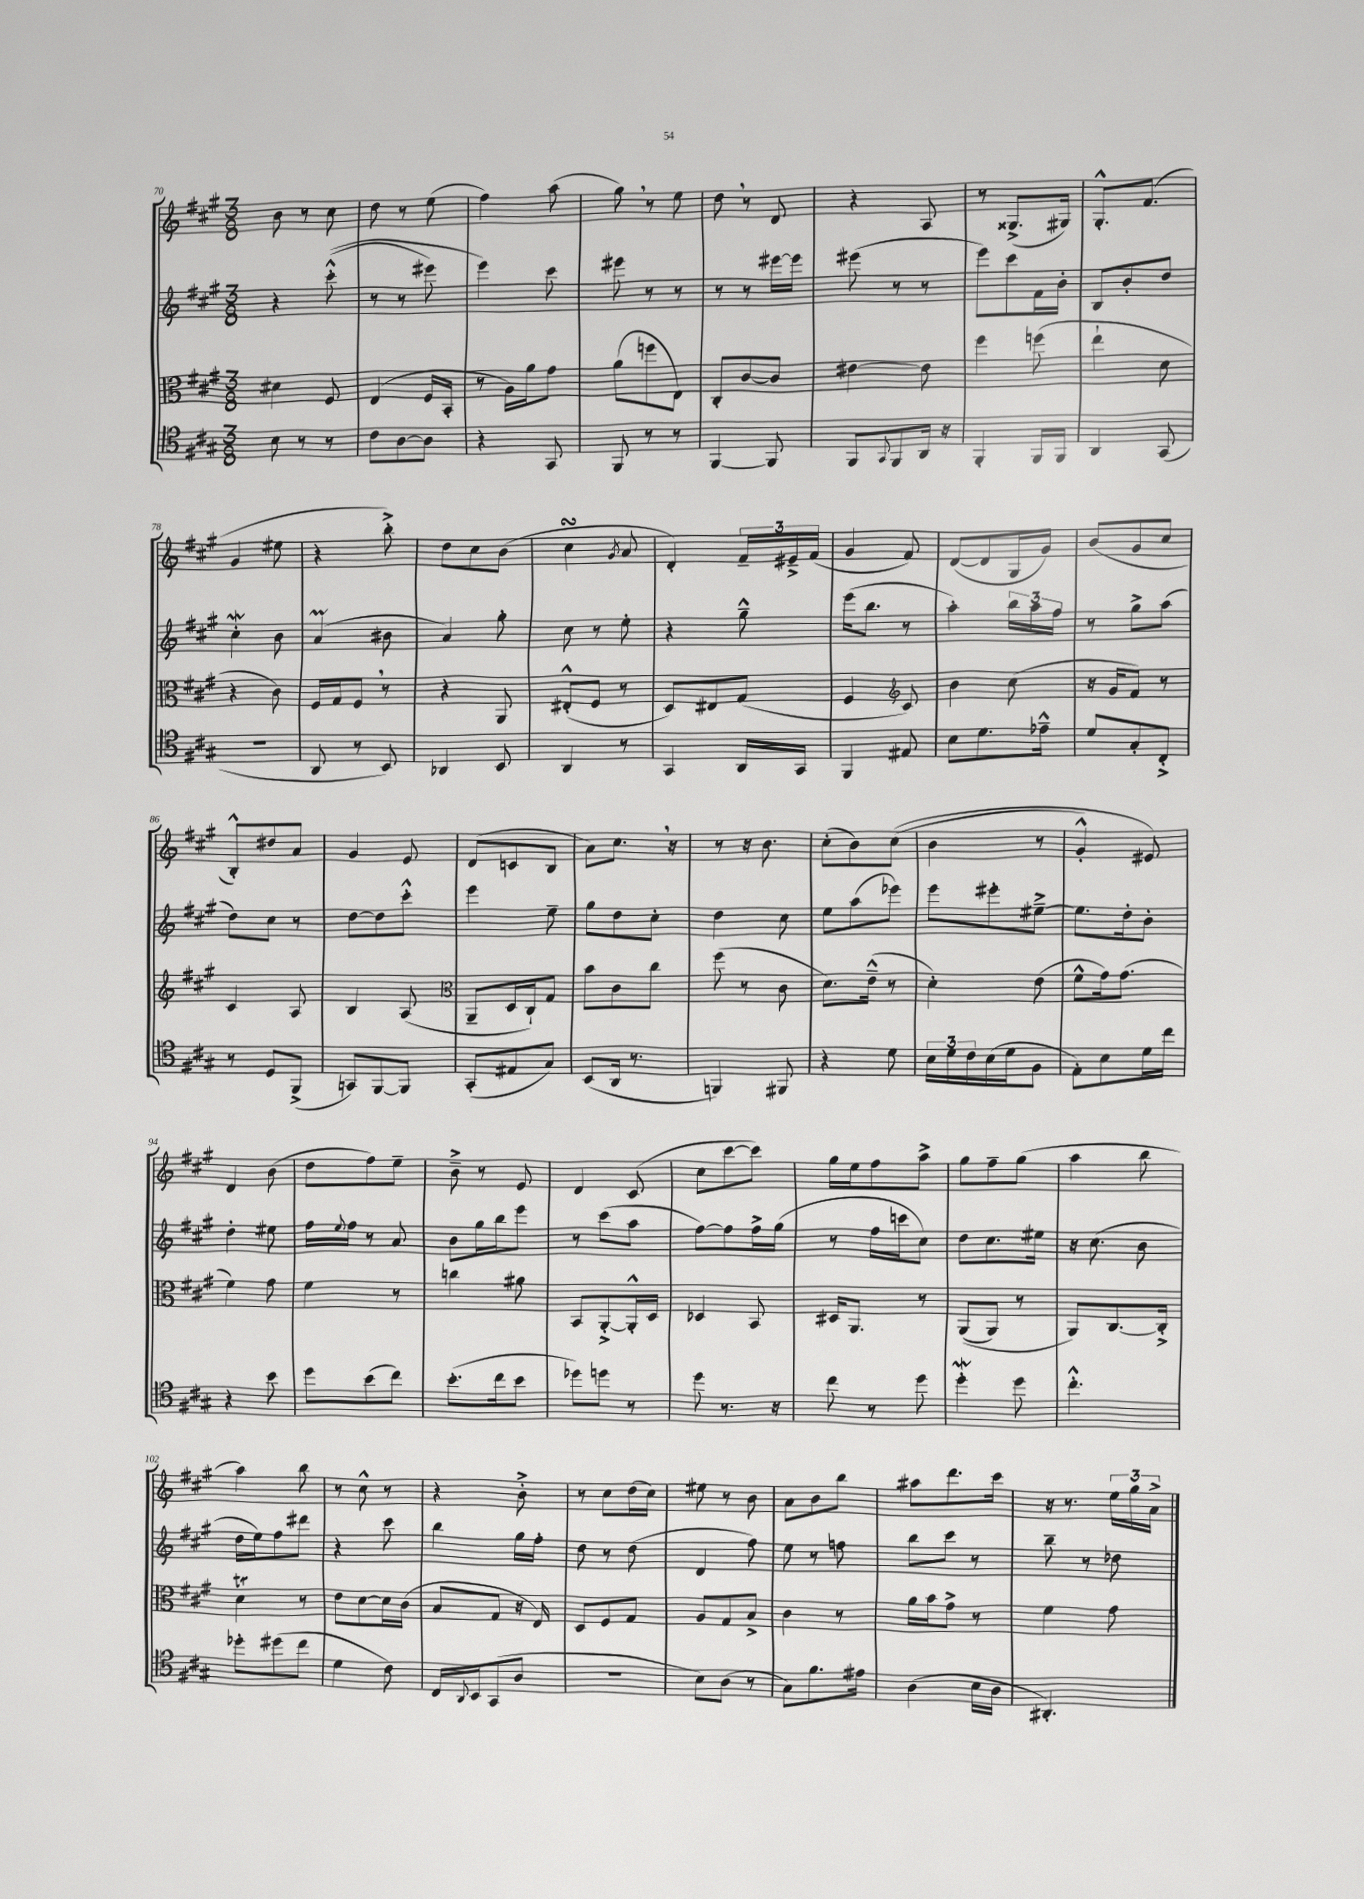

**kern	**kern	**kern	**kern
*part4	*part3	*part2	*part1
*staff4	*staff3	*staff2	*staff1
*clefC4	*clefC3	*clefG2	*clefG2
*k[f#c#g#]	*k[f#c#g#]	*k[f#c#g#]	*k[f#c#g#]
*M3/8	*M3/8	*M3/8	*M3/8
=70	=70	=70	=70
8B\	4d#X\	4r	8b\
8r	.	.	8r
8r	8F#/	((8ccc#'^^\	8cc#\
=71	=71	=71	=71
8c#\L	(4E/	8r	8dd\
[8A\	.	8r	8r
8A\J]	16F#/LL	8eee#X\)	(8ee\
.	16BB'/JJ	.	.
=72	=72	=72	=72
4r	8r	4eee\)	4ff#\)
.	16A\LL)	.	.
.	16a\J	.	.
8GG#/	8g#\J	8ccc#\	(8aa\
=73	=73	=73	=73
8FF#/	(8a\L	8eee#X\	8gg#,\)
8r	8ffn\	8r	8r
8r	8E\J)	8r	8ee\
=74	=74	=74	=74
[4FF#/	8C#'/L	8r	8dd,\
.	[8c#/	8r	8r
8FF#/]	8c#/J]	[16eee#X\LL	8d/
.	.	16eee#\JJ]	.
=75	=75	=75	=75
8FF#/L	[4e#X\	(8eee#X\	4r
8qqGG#/	.	.	.
8FF#/	.	8r	.
16AA/Jk	8e#\]	8r	8A/
16r	.	.	.
=76	=76	=76	=76
4FF#'/	4ff#\	8eee\L)	8r
.	.	8ccc#\	(8.G##X^/L
16FF#/LL	(8ffn\	16f#\L	.
16FF#/JJ	.	16b'\JJ	16G#X/Jk)
=77	=77	=77	=77
4AA/	4ee`\	8B/L	8.G#'^^/L
.	.	8b'/	.
.	.	.	(8.f#/J
(8GG#/	8d\	8dd/J	.
!!LO:LB:g=z
=78	=78	=78	=78
4.r	4r	4cc#W'\	4g#/
.	8c#\)	8b\	8ee#X\
=79	=79	=79	=79
8AA/	16F#/LL	(4aM/	4r
.	16G#/J	.	.
8r	8F#,/J	.	.
8BB/)	8r	8b#X\	8bb'^\)
=80	=80	=80	=80
4AA-X/	4r	4a/)	8dd\L
.	.	.	8cc#\
8BB/	8AA/	8gg#'\	(8b\J
=81	=81	=81	=81
4AA/	(8E#X'^^/L	8cc#\	4cc#sSsS\
.	8F#/J	8r	.
.	.	.	8qg#/
8r	8r	8ee'\	8a/
=82	=82	=82	=82
4GG#/	8D/L)	4r	4d'/)
.	8E#X/	.	.
16AA/LL	(8G#/J	8gg#~^^\	24f#~/LL
.	.	.	24e#X~^/
16GG#/JJ	.	.	.
.	.	.	(24f#/JJ
=83	=83	=83	=83
4FF#/	4F#/	(16eee\KL	4g#/
.	.	8.bb\J	.
*	*clefG2	*	*
8E#X/	8c#/)	8r	8f#/)
=84	=84	=84	=84
8B\L	4b\	4aa'\)	([8d/L
8.d\	.	.	8d/]
.	(8cc#\	24bb\LL	16G#/L
.	.	24aa\	.
16e-X~^^\Jk	.	.	16g#/JJ)
.	.	24ff#\JJ	.
=85	=85	=85	=85
8d/L	16r	8r	(8b/L
.	16g#/KL	.	.
8G#'/	8f#/J)	8gg#^\L	8g#/
8C#'^/J	8r	(8aa\J	8cc#/J
!!LO:LB:g=z
=86	=86	=86	=86
8r	4c#/	8dd\L)	8B'^^/L)
8D/L	.	8cc#\J	8dd#X/
(8FF#^/J	8A/	8r	8a/J
=87	=87	=87	=87
8GGn/L)	4B/	[8dd\L	4g#/
[8FF#/	.	8dd\]	.
8FF#/J]	(8A/	8ccc#'^^\J	8e/
=88	=88	=88	=88
*	*clefC3	*	*
(8GG#'/L	8AA~/L	4eee\	(8d/L
8E#X/	16D/L	.	8cn/
.	16C#`/J)	.	.
8G#/J)	8G#/J	8ee~\	8B/J
=89	=89	=89	=89
(8BB/L	8b\L	8gg#\L	8a\L)
16AA/Jk	8c#\	8dd\	8.cc#,\J
8.r	.	.	.
.	8cc#\J	8cc#'\J	.
.	.	.	16r
=90	=90	=90	=90
4FFn/)	(8ff#\	4dd\	8r
.	8r	.	16r
.	.	.	8.b\
8FF#X/	8c#\	8cc#\	.
=91	=91	=91	=91
4r	8.d\L)	8ee\L	(8cc#'\L
.	.	(8aa\	8b\)
.	(16e~^^\Jk	.	.
8d\	8r	8eee-X\J)	((8cc#\J
=92	=92	=92	=92
24B\LL	4d'\)	8eee\L	4b\
24d\	.	.	.
24c#\	.	.	.
(16B\	.	8eee#X'\	.
16d\J	.	.	.
8F#\J	(8e\	[8ee#X~^\J	8r
=93	=93	=93	=93
8E'\L)	8f#^^\L	8.ee#\L]	4g#'^^/)
8B\	16g#\k)	.	.
.	(8.g#\J	16dd'\k	.
16d\L	.	8b'\J	8e#X/)
16cc#\JJ	.	.	.
!!LO:LB:g=z
=94	=94	=94	=94
4r	4f#\)	4dd'\	4d/
8b\	8g#\	8ee#X\	(8b\
=95	=95	=95	=95
8dd\L	4f#\	16ff#\LL	8dd\L
.	.	8qqee/	.
.	.	16ff#\JJ	.
(8b\	.	8r	8ff#\)
8cc#\J)	8r	8a/	8ee~\J
=96	=96	=96	=96
(8.b'\L	4ccn\	8b\L	8b~^\
.	.	16gg#\L	8r
16cc#\k	.	16bb\J	.
8b\J	8a#X\	8eee\J	8e/
=97	=97	=97	=97
8dd-X\L)	8BB/L	8r	4d/
8ddn\J	[8AA'^/	(8ccc#\L	.
8r	16AA'^^/L]	8aa\J	(8c#/
.	16D/JJ	.	.
=98	=98	=98	=98
8dd\	4D-X/	[8ff#\L)	8cc#\L
8.r	.	8ff#\]	[8ccc#\
.	8BB/	16ff#^\L	8ccc#\J])
16r	.	(16gg#\JJ	.
=99	=99	=99	=99
8cc#\	16D#X/KL	8r	16gg#\LL
.	8.AA/J	.	16ee\J
8r	.	16ff#\LL	8ff#\
.	.	16cccn\J	.
8dd\	8r	8cc#\J)	8aa^\J
=100	=100	=100	=100
4ddw'\	((8AA/L	8dd\L	8gg#\L
.	8AA/J)	8.cc#\	8ff#~\
8dd\	8r	.	(8gg#\J
.	.	16ee#X\Jk	.
=101	=101	=101	=101
4.cc#'^^\	8AA/L)	16r	4aa\
.	.	(8.cc#\	.
.	[8.C#/	.	.
.	.	8b\	8bb\
.	16C#'^/Jk]	.	.
!!LO:LB:g=z
=102	=102	=102	=102
8dd-X'\L	4dT\	16dd\LL	4aa\)
.	.	16ee\J)	.
(8dd#X\	.	8ff#\	.
8cc#\J	8r	8ddd#X\J	8bb\
=103	=103	=103	=103
4d\	8e\L	4r	8r
.	[8d\	.	8cc#^^\
8c#\)	16d\L]	8ccc#\	8r
.	(16c#\JJ	.	.
=104	=104	=104	=104
16C#/LL	8B/L	4bb\	4r
8qqAA/	.	.	.
16BB/J	.	.	.
(8GG#/	8G#/J	.	.
8A/J	16r	16gg#\LL	8b'^\
.	16E/)	16ff#'\JJ	.
=105	=105	=105	=105
4.r	8D/L	8dd\	8r
.	8F#/	8r	8cc#\L
.	8G#/J	(8dd\	(16dd\L
.	.	.	16cc#\JJ)
=106	=106	=106	=106
8B\L)	8A/L	4d/	8ee#X\
(8A\J	8G#/	.	8r
8r	8B^/J	8ff#\)	8b\
=107	=107	=107	=107
8G#\L)	4c#\	8ee\	8a\L
8.f#\	.	8r	8b\
.	8r	8ffn\	8bb\J
16e#X\Jk	.	.	.
=108	=108	=108	=108
(4A\	16a\LL	8bb\L	8aa#X\L
.	16b\J	.	.
.	8g#^\J	8ccc#\J	8.ddd\
16B\LL	8r	8r	.
16A\JJ	.	.	16ccc#\Jk
=109	=109	=109	=109
4.AA#X'/)	4f#\	8bb~\	16r
.	.	.	8.r
.	.	8r	.
.	8g#\	8dd-X\	24ee\LL
.	.	.	24gg#\
.	.	.	24a^\JJ
==	==	==	==
*-	*-	*-	*-
